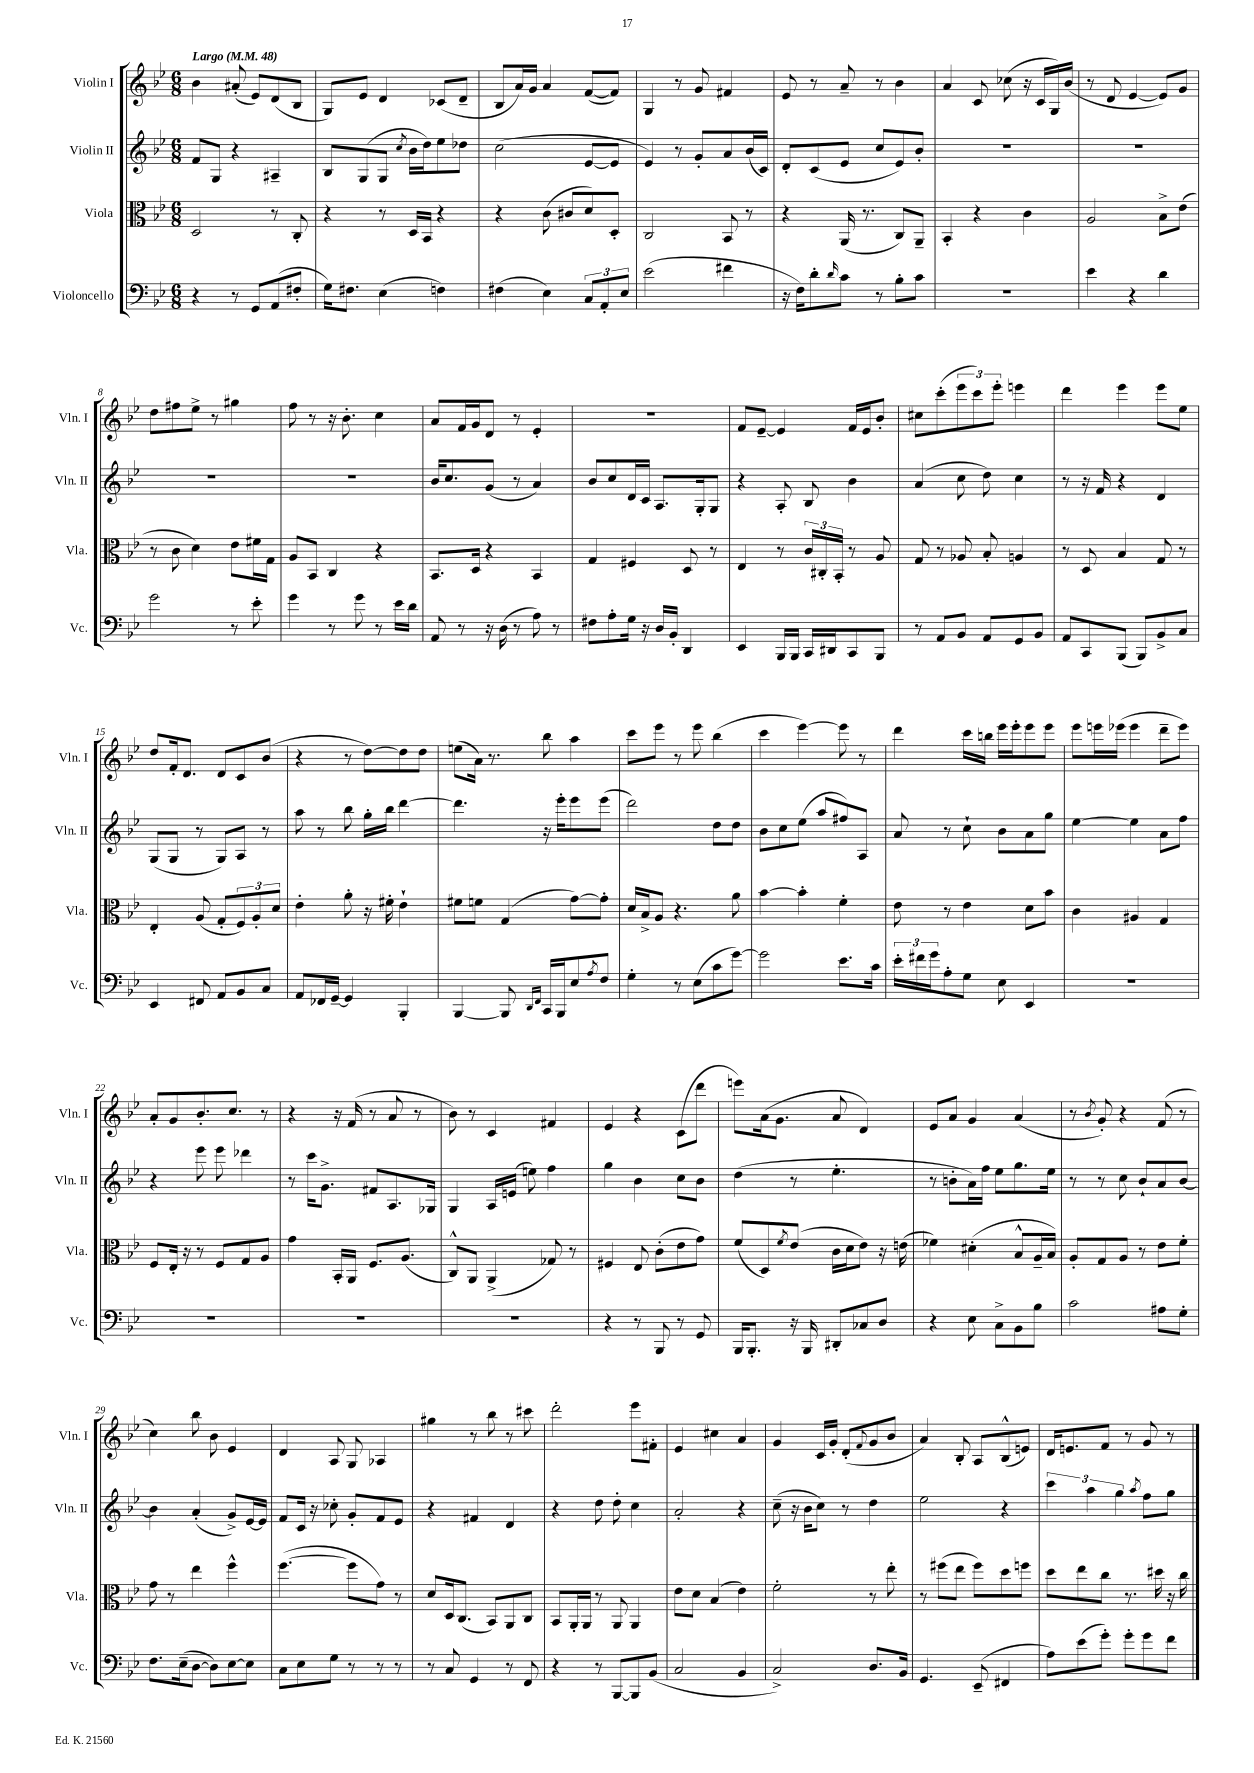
<<
\new StaffGroup <<
\new Staff = "s0" \with { instrumentName = "Violin I" shortInstrumentName = "Vln. I" } {
    \clef treble \key bes \major \numericTimeSignature \time 6/8 \tempo "Largo" 4 = 48
    bes'4 ais'8-.( ees'8) d'8( bes8 |
    g8) ees'8 d'4 ces'8( d'8-- |
    bes8 a'16) g'16 a'4 f'8~( f'8) |
    g4 r8 g'8 fis'4 |
    ees'8 r8 a'8-- r8 bes'4 |
    a'4 c'8 ces''8( r16 c'16 g16) bes'16( |
    r8 d'8 ees'4~ ees'8) g'8 |
    d''8 fis''8 ees''8-> r8 gis''4 |
    f''8 r8 r16 bes'8.-. c''4 |
    a'8 f'16 g'16 d'8 r8 ees'4-. |
    R2. |
    f'8 ees'8~-- ees'4 f'16 ees'16 bes'8-. |
    cis''8 c'''8-.( \tuplet 3/2 { ees'''8 c'''8) ees'''8-. } e'''4 |
    d'''4 ees'''4 ees'''8 ees''8 |
    d''8 f'16-. d'8. d'8 c'8 bes'8( |
    r4 r8 d''8~) d''8 d''8 |
    e''8( a'16) r8. bes''8 a''4 |
    c'''8 ees'''8 r8 ees'''8 bes''4( |
    c'''4 ees'''4~) ees'''8 r8 |
    d'''4 c'''16 b''16 ees'''16 ees'''16-. ees'''8 ees'''8 |
    ees'''8 e'''16 ees'''16( ees'''4 d'''8-- ees'''8) |
    a'8-. g'8 bes'8.-. c''8. r8 |
    r4 r16 f'16( r8 a'8 r8 |
    bes'8) r8 c'4 fis'4 |
    ees'4 r4 c'8( d'''8 |
    e'''8) a'16( g'8. a'8 d'4) |
    ees'8 a'8 g'4 a'4( |
    r8 \acciaccatura { bes'8 } g'8-.) r4 f'8( r8 |
    c''4) bes''8 bes'8 ees'4 |
    d'4 a8 g8 aes4 |
    gis''4 r8 bes''8 r8 cis'''8 |
    d'''2-. ees'''8 fis'8-. |
    ees'4 cis''4 a'4 |
    g'4 c'16 g'16-. d'8-.( \appoggiatura { f'8 } g'8 bes'8 |
    a'4) bes8-. a8 bes8-^( e'8) |
    d'16 e'8. f'8 r8 g'8 r8 \bar "|." |
}
\new Staff = "s1" \with { instrumentName = "Violin II" shortInstrumentName = "Vln. II" } {
    \clef treble \key bes \major \numericTimeSignature \time 6/8
    f'8 g8 r4 ais4-- |
    bes8 g8( g8 \acciaccatura { c''8 } bes'16 d''16) ees''8 des''8 |
    c''2( ees'8~ ees'8 |
    ees'4) r8 g'8-. a'8 bes'16( c'16) |
    d'8-. c'8( ees'8 c''8 ees'8) bes'8-. |
    R2. |
    R2. |
    R2. |
    R2. |
    bes'16 c''8. g'8( r8 a'4) |
    bes'8 c''8 d'16 c'16 a8. g16-. g8 |
    r4 a8-. bes8 bes'4 |
    a'4( c''8 d''8) c''4 |
    r8 r16 f'16 r4 d'4 |
    g8( g8 r8 g8) a8 r8 |
    a''8 r8 bes''8 g''16-. bes''16 d'''4~ |
    d'''4. r16 ees'''16-. ees'''8 ees'''8( |
    d'''2) d''8 d''8 |
    bes'8 c''8 ees''8( a''8 fis''8) a8 |
    a'8 r8 c''8-! bes'8 a'8 g''8 |
    ees''4~ ees''4 a'8 f''8 |
    r4 ees'''8 ees'''8 des'''4 |
    r8 c'''16 g'8.-> fis'8 a8. ges16 |
    g4 a16 e'16( e''8) f''4 |
    g''4 bes'4 c''8 bes'8 |
    d''4( r8 ees''4.-. |
    r8 b'8-. a'16) f''16 ees''8 g''8. ees''16 |
    r8 r8 c''8 bes'8-! a'8 bes'8~ |
    bes'4 a'4-.( g'8->) ees'16~ ees'16 |
    f'8 c'16 r16 ces''8-. g'8-. f'8 ees'8 |
    r4 fis'4 d'4 |
    r4 d''8 d''8-. c''4 |
    a'2-. r4 |
    c''8--( r16 bes'16 c''8) r8 d''4 |
    ees''2 r4 |
    \tuplet 3/2 { c'''4 a''4 g''4 } \acciaccatura { a''8 } f''8 g''8 \bar "|." |
}
\new Staff = "s2" \with { instrumentName = "Viola" shortInstrumentName = "Vla." } {
    \clef alto \key bes \major \numericTimeSignature \time 6/8
    d2 r8 c8-. |
    r4 r8 d16 bes,16 r4 |
    r4 c'8( cis'8 d'8) d8-. |
    c2 bes,8 r8 |
    r4 a,16( r8. c8) a,8-- |
    bes,4-. r4 c'4 |
    a2 bes8-> ees'8( |
    r8 c'8 d'4) ees'8 fis'16 g16 |
    a8 bes,8 c4 r4 |
    bes,8. d16 r4 bes,4 |
    g4 fis4 d8 r8 |
    ees4 r8 \tuplet 3/2 { c'16 cis16-. bes,16-. } r8 a8 |
    g8 r8 aes8 bes8-. a4 |
    r8 d8 bes4 g8 r8 |
    ees4-. a8( g8-. \tuplet 3/2 { f8) a8-. d'8 } |
    ees'4-. a'8-. r16 fis'16-. ees'4-! |
    fis'8 f'8 g4( g'8~) g'8-. |
    d'16 bes16-> a8 r4. a'8 |
    bes'4~ bes'4-. f'4-. |
    ees'8 r8 ees'4 d'8 bes'8 |
    c'4 ais4 g4 |
    f8 ees16-. r16 r8 f8 g8 a8 |
    g'4 bes,16-. a,16 f8. a8.( |
    c8-^) a,8 a,4->( ges8) r8 |
    fis4 ees8 c'8-.( ees'8 g'8) |
    f'8( d8) \acciaccatura { f'8 } ees'8( c'16 d'16 ees'8) r16 e'16( |
    fes'4) dis'4-.( bes8-^ a16-- bes16) |
    a8-. g8 a8 r8 ees'8 f'8-. |
    g'8 r8 ees''4 f''4-^ |
    f''4.~( f''8 g'8) r8 |
    d'8 d16 c8.( bes,8) a,8 c8 |
    bes,8 a,16-. a,16 r8 a,8 a,4 |
    ees'8 d'8 bes4( ees'4) |
    f'2-. r8 ees''8-. |
    r8 fis''8( ees''8 fis''8) d''8 f''8 |
    d''8 ees''8 c''8 r8. dis''16 r16 c''16 \bar "|." |
}
\new Staff = "s3" \with { instrumentName = "Violoncello" shortInstrumentName = "Vc." } {
    \clef bass \key bes \major \numericTimeSignature \time 6/8
    r4 r8 g,8 a,8( fis8-. |
    g16) fis8. ees4( f4) |
    fis4( ees4) \tuplet 3/2 { c8 a,8-. ees8 } |
    ees'2( fis'4 |
    r16 f16) d'8-. \grace { d'16 } c'8 r8 bes8-. c'8 |
    R2. |
    ees'4 r4 d'4 |
    g'2 r8 ees'8-. |
    g'4 r8 g'8 r8 ees'16 d'16 |
    a,8 r8 r16 d16( r8 a8) r8 |
    fis8 a8-. g16 r16 d16 bes,16-. d,4 |
    ees,4 bes,,16 bes,,16 c,16 dis,16 c,8 bes,,8 |
    r8 a,8 bes,8 a,8 g,8 bes,8 |
    a,8 c,8 bes,,8( bes,,8) bes,8-> c8 |
    ees,4 fis,8 a,8 bes,8 c8 |
    a,8 fes,16 g,16~-- g,4 bes,,4-. |
    bes,,4~ bes,,8 \grace { d,16 f,16 } c,16 bes,,16 ees8 \acciaccatura { a8 } f8 |
    g4-. r8 ees8( c'8 g'8~) |
    g'2 ees'8. c'16 |
    \tuplet 3/2 { ees'16-. fis'16 g'16 } a8-. g8 ees8 ees,4 |
    R2. |
    R2. |
    R2. |
    R2. |
    r4 r8 bes,,8 r8 g,8 |
    bes,,16 bes,,8.-. r16 bes,,16 dis,8-. ces8 d8 |
    r4 ees8 c8-> bes,8 bes8 |
    c'2 ais8 g8-. |
    f8. ees16--( d8~ d8) ees8~ ees8 |
    c8 ees8 g8 r8 r8 r8 |
    r8 c8 g,4 r8 f,8 |
    r4 r8 bes,,8~ bes,,8 bes,8( |
    c2 bes,4 |
    c2->) d8. bes,16 |
    g,4. ees,8--( fis,4 |
    a8) ees'8( g'8-.) g'8-. g'8 f'8 \bar "|." |
}
>>
>>
